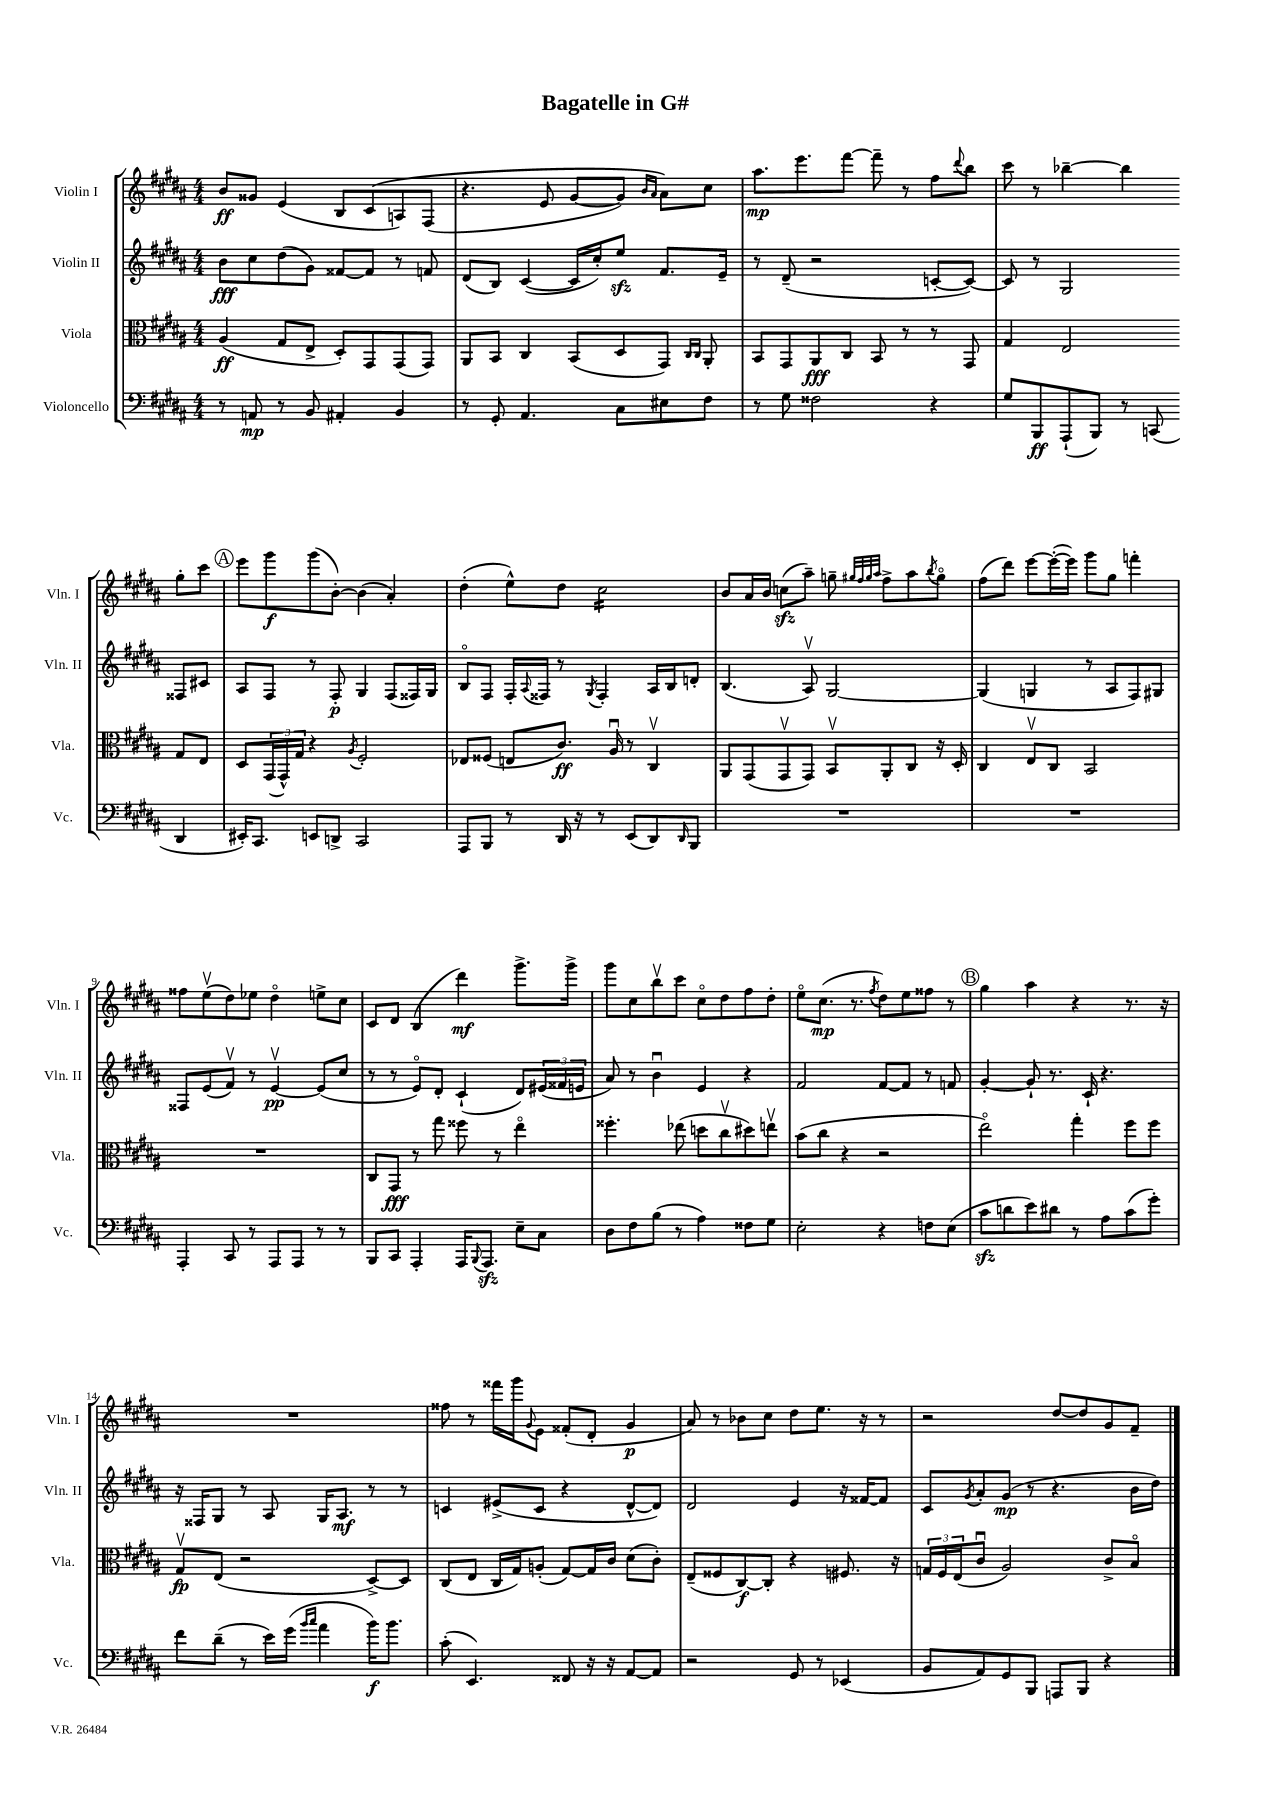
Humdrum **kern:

**kern	**dynam	**kern	**dynam	**kern	**dynam	**kern	**dynam
*part4	*part4	*part3	*part3	*part2	*part2	*part1	*part1
*staff4	*staff4	*staff3	*staff3	*staff2	*staff2	*staff1	*staff1
*I"Violoncello	*	*I"Viola	*	*I"Violin II	*	*I"Violin I	*
*I'Vc.	*	*I'Vla.	*	*I'Vln. II	*	*I'Vln. I	*
*clefF4	*	*clefC3	*	*clefG2	*	*clefG2	*
*k[f#c#g#d#a#]	*	*k[f#c#g#d#a#]	*	*k[f#c#g#d#a#]	*	*k[f#c#g#d#a#]	*
*M4/4	*	*M4/4	*	*M4/4	*	*M4/4	*
=1	=1	=1	=1	=1	=1	=1	=1
8r	.	(4A#/	ff	8b\L	fff	8b/L	ff
8AAn/	mp	.	.	8cc#\	.	8g##X/J	.
8r	.	8G#/L	.	(8dd#\	.	(4e/	.
8BB/	.	8E^/J	.	8g#\J)	.	.	.
4AA#X'/	.	8D#'/L)	.	[8f##X/L	.	8B/L	.
.	.	8GG#/	.	8f##/J]	.	(8c#/	.
4BB/	.	(8GG#/	.	8r	.	8An/)	.
.	.	8GG#/J)	.	8fn/	.	(8F#/J	.
=2	=2	=2	=2	=2	=2	=2	=2
8r	.	8AA#/L	.	(8d#/L	.	4.r	.
8GG#'/	.	8BB/J	.	8B/J)	.	.	.
4.AA#/	.	4C#/	.	([4c#/	.	.	.
.	.	.	.	.	.	8e/	.
.	.	(8BB/L	.	16c#/LL]	.	[8g#/L	.
.	.	.	.	16cc#'/J)	.	.	.
8C#\L	.	8D#/	.	8eezz/J	.	8g#/J])	.
.	.	.	.	.	.	16qqb/LL	.
.	.	.	.	.	.	16qqa#/JJ	.
8E#X\	.	8GG#/J)	.	8.f#/L	.	8a#\L)	.
.	.	16qqC#/LL	.	.	.	.	.
.	.	16qqC#/JJ	.	.	.	.	.
8F#\J	.	8AA#'/	.	.	.	8cc#\J	.
.	.	.	.	16e~/Jk	.	.	.
=3	=3	=3	=3	=3	=3	=3	=3
8r	.	8BB/L	.	8r	.	8.aa#\L	mp
8G#\	.	8GG#/	.	(8d#~/	.	.	.
.	.	.	.	.	.	8.eee\	.
2F##X\	.	8AA#/	fff	2r	.	.	.
.	.	8C#/J	.	.	.	[8fff#\J	.
.	.	8BB/	.	.	.	8fff#~\]	.
.	.	8r	.	.	.	8r	.
4r	.	8r	.	[8cn'/L	.	8ff#\L	.
.	.	.	.	.	.	8qqddd#/	.
.	.	8GG#/	.	8c/J_)	.	8bb\J	.
=4	=4	=4	=4	=4	=4	=4	=4
8G#/L	.	4G#/	.	8c/]	.	8ccc#\	.
8BBB/	ff	.	.	8r	.	8r	.
(8AAA#`/	.	2E/	.	2G#/	.	[4bb-X~\	.
8BBB/J)	.	.	.	.	.	.	.
8r	.	.	.	.	.	4bb-\]	.
(8CCn/	.	.	.	.	.	.	.
4DD#/	.	8G#/L	.	8F##X/L	.	8gg#'\L	.
.	.	8E/J	.	8c#X/J	.	8ccc#\J	.
!!LO:LB:g=z
!!LO:REH:place=s1:t=A
=5	=5	=5	=5	=5	=5	=5	=5
16EE#X'/KL)	.	8D#/L	.	8A#/L	.	8eee\L	.
8.CC#/J	.	.	.	.	.	.	.
.	.	(24GG#/L	.	8F#/J	.	8ggg#\	f
.	.	24GG#^^/)	.	.	.	.	.
.	.	24G#/JJ	.	.	.	.	.
8EEn/L	.	4r	.	8r	.	(8ggg#\	.
8DDn^/J	.	.	.	8F#'/	p	[8b'\J)	.
.	.	8qA#/	.	.	.	.	.
2CC#/	.	2F#'/	.	4G#/	.	(4b\]	.
.	.	.	.	(8F#/L	.	4a#'/)	.
.	.	.	.	16F##X/L)	.	.	.
.	.	.	.	16G#/JJ	.	.	.
=6	=6	=6	=6	=6	=6	=6	=6
8AAA#/L	.	8E-X/L	.	8B/L	.	(4dd#'\	.
8BBB/J	.	(8F##X/J	.	8F#/J	.	.	.
8r	.	8En/L	.	16F#'/LL	.	8ee^^\L)	.
.	.	.	.	8qqA#/	.	.	.
.	.	.	.	16F##X/JJ	.	.	.
16DD#/	.	8.c#/J)	ff	8r	.	8dd#\J	.
16r	.	.	.	.	.	.	.
.	.	.	.	8qG#/	.	.	.
*	*	*	*	*	*	*tremolo	*
8r	.	.	.	4F##'/	.	16cc#\LL	.
.	.	16A#u/	.	.	.	16cc#\	.
(8EE/L	.	8r	.	.	.	16cc#\	.
.	.	.	.	.	.	16cc#\	.
8DD#/)	.	4C#v/	.	16A#/LL	.	16cc#\	.
.	.	.	.	16B/J	.	16cc#\	.
16qqDD#/	.	.	.	.	.	.	.
8BBB/J	.	.	.	8dn'/J	.	16cc#\	.
.	.	.	.	.	.	16cc#\JJ	.
*	*	*	*	*	*	*Xtremolo	*
=7	=7	=7	=7	=7	=7	=7	=7
1r	.	8AA#/L	.	(4.B/	.	8b/L	.
.	.	(8GG#/	.	.	.	16a#/L	.
.	.	.	.	.	.	16b/JJ	.
.	.	8GG#v/	.	.	.	(8ccnzz\L	.
.	.	8GG#/J)	.	8A#v/)	.	8aa#~\J)	.
.	.	8BBv/L	.	[2G#/	.	8ggn~\	.
.	.	.	.	.	.	32qqgg#X/LLL	.
.	.	.	.	.	.	32qqff#/	.
.	.	.	.	.	.	32qqgg#/	.
.	.	.	.	.	.	32qqaa#/JJJ	.
.	.	8AA#'/	.	.	.	8ff#^\L	.
.	.	8C#/J	.	.	.	8aa#\	.
.	.	.	.	.	.	8qbb/	.
.	.	16r	.	.	.	8gg#\J	.
.	.	16D#'/	.	.	.	.	.
=8	=8	=8	=8	=8	=8	=8	=8
1r	.	4C#/	.	(4G#/]	.	(8ff#\L	.
.	.	.	.	.	.	8ddd#\J)	.
.	.	8Ev/L	.	4Gn/	.	[8eee\L	.
.	.	8C#/J	.	.	.	(16eee'\L_	.
.	.	.	.	.	.	16eee\JJ])	.
.	.	2BB/	.	8r	.	8ggg#\L	.
.	.	.	.	8A#/L	.	8gg#\J	.
.	.	.	.	8F#/)	.	4fffn'\	.
.	.	.	.	8G#X/J	.	.	.
!!LO:LB:g=z
=9	=9	=9	=9	=9	=9	=9	=9
4AAA#'/	.	1r	.	8F##X/L	.	8ff##X\L	.
.	.	.	.	(8e/	.	(8eev\	.
8CC#/	.	.	.	8f#v/J)	.	8dd#\)	.
8r	.	.	.	8r	.	8ee-X\J	.
8AAA#/L	.	.	.	[4ev/	pp	4dd#\	.
8AAA#/J	.	.	.	.	.	.	.
8r	.	.	.	(8e/L]	.	8een^\L	.
8r	.	.	.	8cc#/J	.	8cc#\J	.
=10	=10	=10	=10	=10	=10	=10	=10
8BBB/L	.	8C#/L	.	8r	.	8c#/L	.
8CC#/J	.	8GG#/J	fff	8r	.	8d#/J	.
4AAA#'/	.	8r	.	8e/L)	.	(4B/	.
.	.	8gg#\	.	8d#'/J	.	.	.
16AAA#/KL	.	8ff##X\	.	(4c#`/	.	4ddd#\)	mf
8qqBBB/	.	.	.	.	.	.	.
8.AAA#zz/J	.	.	.	.	.	.	.
.	.	8r	.	.	.	.	.
8E~\L	.	4ee\	.	8d#/L)	.	8.ggg#^\L	.
8C#\J	.	.	.	(24e#X/L	.	.	.
.	.	.	.	24f##X/	.	.	.
.	.	.	.	.	.	16ggg#^\Jk	.
.	.	.	.	24en/JJ	.	.	.
=11	=11	=11	=11	=11	=11	=11	=11
8D#\L	.	4.ff##X'\	.	8a#/)	.	8ggg#\L	.
8F#\	.	.	.	8r	.	8cc#\	.
(8B\J	.	.	.	4bu\	.	8bbv\	.
8r	.	(8ee-X\	.	.	.	8ccc#\J	.
4A#\)	.	8ddn\L	.	4e/	.	8cc#\L	.
.	.	8cc#v\	.	.	.	8dd#\	.
8F##X\L	.	8dd#X\)	.	4r	.	8ff#\	.
8G#\J	.	8eenv\J	.	.	.	8dd#'\J	.
=12	=12	=12	=12	=12	=12	=12	=12
2E'\	.	(8b\L	.	2f#/	.	8ee\L	.
.	.	8cc#\J	.	.	.	(8.cc#\J	mp
.	.	4r	.	.	.	.	.
.	.	.	.	.	.	8.r	.
.	.	.	.	.	.	8qff#/	.
4r	.	2r	.	[8f#/L	.	8dd#\L)	.
.	.	.	.	8f#/J]	.	8ee\	.
8Fn\L	.	.	.	8r	.	8ff##X\J	.
(8E\J	.	.	.	8fn/	.	8r	.
!!LO:REH:place=s1:t=B
=13	=13	=13	=13	=13	=13	=13	=13
8c#zz\L	.	2ee\)	.	[4g#'/	.	4gg#\	.
8dn\	.	.	.	.	.	.	.
8e\)	.	.	.	8g#`/]	.	4aa#\	.
8d#X\J	.	.	.	8.r	.	.	.
8r	.	4gg#'\	.	.	.	4r	.
.	.	.	.	16c#`/	.	.	.
8A#\L	.	.	.	4.r	.	.	.
(8c#\	.	8ff#\L	.	.	.	8.r	.
8g#'\J)	.	8ff#\J	.	.	.	.	.
.	.	.	.	.	.	16r	.
!!LO:LB:g=z
=14	=14	=14	=14	=14	=14	=14	=14
8f#\L	.	8G#v/L	fp	16r	.	1r	.
.	.	.	.	16F##X/KL	.	.	.
(8d#~\J	.	(8E/J	.	8G#/J	.	.	.
8r	.	2r	.	8r	.	.	.
16e\LL)	.	.	.	8A#/	.	.	.
(16g#\JJ	.	.	.	.	.	.	.
16qqb/LL	.	.	.	.	.	.	.
16qqcc#/JJ	.	.	.	.	.	.	.
4a#\	.	.	.	16G#/KL	.	.	.
.	.	.	.	8.A#/J	mf	.	.
16b\KL)	f	[8D#^/L)	.	8r	.	.	.
8.b\J	.	.	.	.	.	.	.
.	.	8D#/J]	.	8r	.	.	.
=15	=15	=15	=15	=15	=15	=15	=15
(8c#'\	.	(8C#/L	.	4cn/	.	8ff##X\	.
4.EE/)	.	8E/J	.	.	.	8r	.
.	.	16C#/LL	.	(8e#X^/L	.	16fff##X\LL	.
.	.	16G#/J)	.	.	.	16ggg#\J	.
.	.	.	.	.	.	8qqg#/	.
.	.	(8An'/J	.	8c/J	.	8e\J	.
8FF##X/	.	[8G#/L)	.	4r	.	(8f##X'/L	.
16r	.	16G#/L]	.	.	.	8d#'/J	.
16r	.	16c#/JJ	.	.	.	.	.
[8AA#/L	.	(8d#\L	.	[8d#^^/L	.	4g#/	p
8AA#/J]	.	8c#'\J)	.	8d#/J])	.	.	.
=16	=16	=16	=16	=16	=16	=16	=16
2r	.	(8E~/L	.	2d#/	.	8a#/)	.
.	.	8F##X/	.	.	.	8r	.
.	.	[8C#/)	f	.	.	8b-X\L	.
.	.	8C#'/J]	.	.	.	8cc#\J	.
8GG#/	.	4r	.	4e/	.	8dd#\L	.
8r	.	.	.	.	.	8.ee\J	.
(4EE-X/	.	8.F#X/	.	16r	.	.	.
.	.	.	.	[16f##X/KL	.	16r	.
.	.	.	.	8f##/J]	.	8r	.
.	.	16r	.	.	.	.	.
=17	=17	=17	=17	=17	=17	=17	=17
8BB/L	.	24Gn/LL	.	8c#/L	.	2r	.
.	.	24F#/	.	.	.	.	.
.	.	(24E/J	.	.	.	.	.
.	.	.	.	8qg#/	.	.	.
8AA#/)	.	8c#u/J	.	8a#'/	.	.	.
8GG#/	.	2A#/)	.	(8g#/J	mp	.	.
8BBB/J	.	.	.	8r	.	.	.
8AAAn/L	.	.	.	4.r	.	[8dd#/L	.
8BBB/J	.	.	.	.	.	8dd#/]	.
4r	.	8c#^/L	.	.	.	8g#/	.
.	.	8B/J	.	16b\LL	.	8f#~/J	.
.	.	.	.	16dd#\JJ)	.	.	.
==	==	==	==	==	==	==	==
*-	*-	*-	*-	*-	*-	*-	*-
